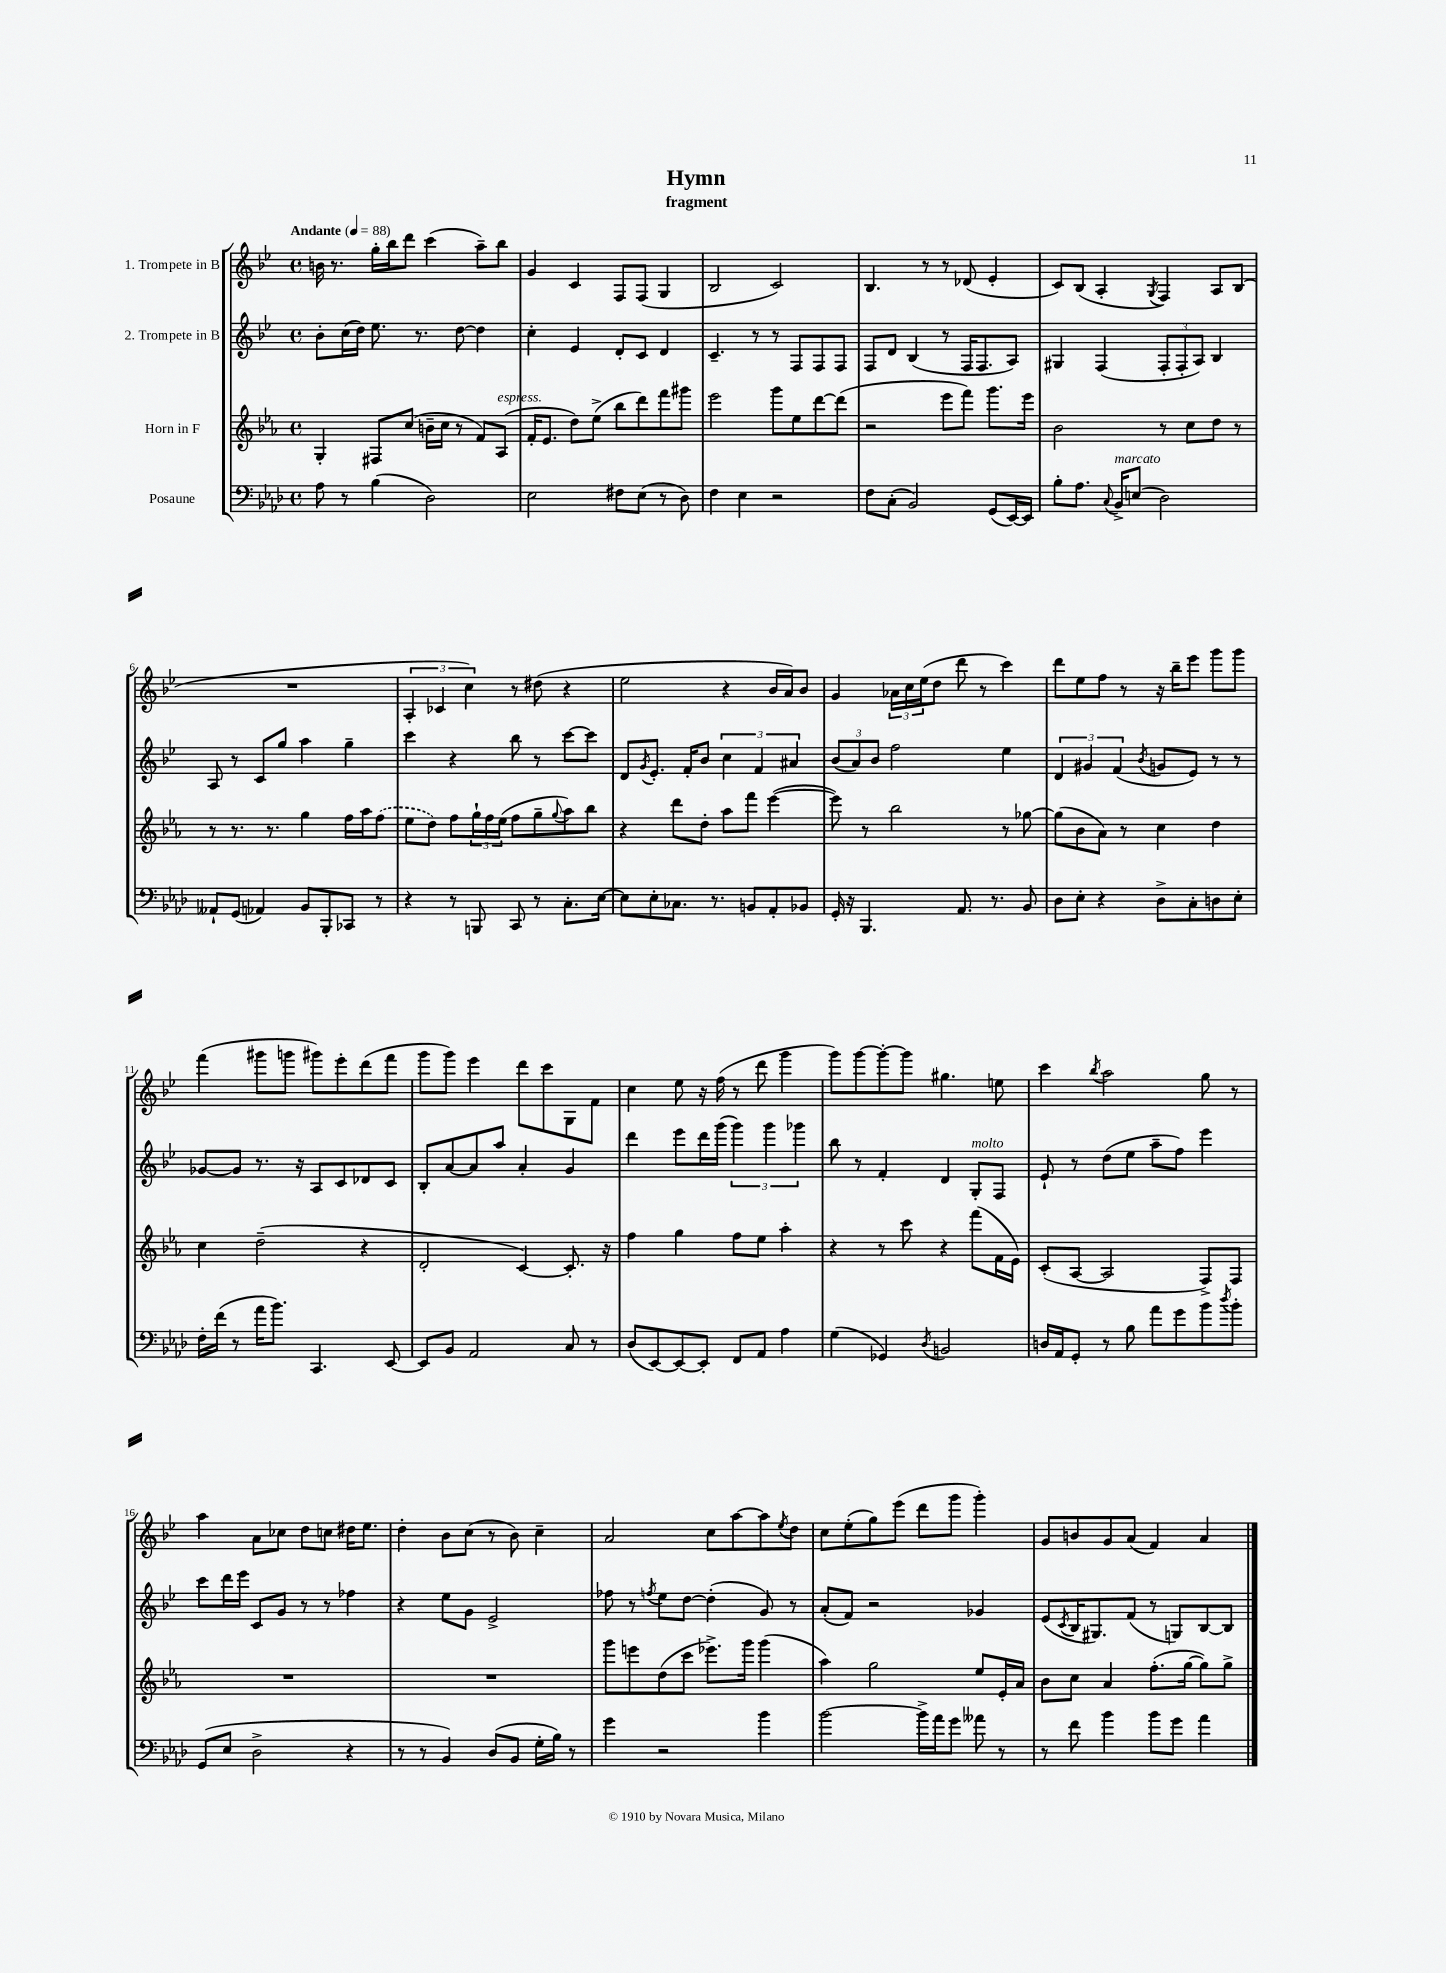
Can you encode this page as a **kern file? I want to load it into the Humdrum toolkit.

**kern	**kern	**kern	**kern
*part4	*part3	*part2	*part1
*staff4	*staff3	*staff2	*staff1
*I"Posaune	*I"Horn in F	*I"2. Trompete in B	*I"1. Trompete in B
*clefF4	*clefG2	*clefG2	*clefG2
*k[b-e-a-d-]	*k[b-e-a-]	*k[b-e-]	*k[b-e-]
*M4/4	*M4/4	*M4/4	*M4/4
*met(c)	*met(c)	*met(c)	*met(c)
*MM88	*MM88	*MM88	*MM88
=1	=1	=1	=1
!	!	!	!LO:TX:a:B:t=Andante
8A-\	4G'/	8b-'\L	16bn\
.	.	.	8.r
8r	.	(16cc\L	.
.	.	16dd\JJ)	.
(4B-\	8F#X/L	8.ee-\	16gg'\LL
.	.	.	16bb-\J
.	(8cc/J	.	8ddd\J
.	.	8.r	.
2D-\)	16bn~\LL	.	(4ccc\
.	16cc\JJ	.	.
.	8r	[8dd\	.
.	8f/L)	4dd\]	8aa~\L)
!	!LO:TX:a:i:t=espress.	!	!
.	(8A-/J	.	8bb-\J
=2	=2	=2	=2
2E-\	16f'/KL	4cc'\	4g/
.	8.e-/J	.	.
.	8dd\L)	4e-/	4c/
.	(8ee-^\J	.	.
8F#X\L	8bb-\L	8d'/L	8F/L
(8E-\J	8ddd\)	8c/J	(8F/J
8r	8fff\	4d/	4G/
8D-\)	8ggg#X\J	.	.
=3	=3	=3	=3
4F\	2eee-\	4.c~/	2B-/
4E-\	.	.	.
.	.	8r	.
2r	8ggg\L	8r	2c/)
.	8ee-\	8F/L	.
.	[8ddd\	8F/	.
.	(8ddd\J]	8F/J	.
=4	=4	=4	=4
8F\L	2r	8F/L	4.B-/
(8C'\J	.	8d/J	.
2BB-/)	.	(4B-/	.
.	.	.	8r
.	8eee-\L	8r	8r
.	8fff\J)	16F/KL	(8d-X/
.	.	8.F/	.
(8GG/L	8.ggg\L	.	4e-'/
[16EE-/L)	.	8A/J)	.
16EE-/JJ]	16eee-\Jk	.	.
=5	=5	=5	=5
8B-'\L	2b-\	4G#X/	8c/L)
8.A-\J	.	.	(8B-/J
.	.	(4F/	4A'/
8qqC/	.	.	.
!LO:TX:a:i:t=marcato	!	!	!
16BB-^/KL	.	.	.
(8En/J	.	.	.
.	.	.	8qG/
2D-\)	8r	12F'/L	4F/)
.	.	12F'/	.
.	8cc\L	.	.
.	.	12A/J)	.
.	8dd\J	4B-/	8A/L
.	8r	.	(8B-/J
!!LO:LB:g=z
=6	=6	=6	=6
8AA--X`/L	8r	8A/	1r
(8GG/J	8.r	8r	.
4AA-X/)	.	8c/L	.
.	8.r	.	.
.	.	8gg/J	.
8BB-/L	4gg\	4aa\	.
8BBB-'/	.	.	.
8CC-X/J	16ff\LL	4gg~\	.
.	16aa-\J	.	.
8r	(8ff\J	.	.
=7	=7	=7	=7
4r	8ee-\L	4ccc\	6A'/
.	8dd\J)	.	.
.	.	.	6c-X/
8r	8ff\L	4r	.
.	.	.	6cc\)
8BBBn/	24gg`\L	.	.
.	24ff\	.	.
.	(24ee-\JJ	.	.
8CC/	8ff\L	8bb-\	8r
8r	8gg~\	8r	(8dd#X\
.	8qqgg/	.	.
8.C'\L	8aa-\)	[8ccc\L	4r
.	8bb-\J	8ccc\J]	.
[16E-\Jk	.	.	.
=8	=8	=8	=8
8E-\L]	4r	8d/L	2ee-\
.	.	8qg/	.
8E-'\	.	8.e-'/J	.
8.C-X\J	8ddd\L	.	.
.	.	16f'/KL	.
.	8dd'\J	8b-/J	.
8.r	.	.	.
.	8aa-\L	6cc\	4r
8BBn/L	8fff\J	.	.
.	.	6f/	.
8AA-'/	([4eee-\	.	16b-/LL
.	.	.	16a/J)
.	.	6a#X/	.
8BB-X/J	.	.	8b-/J
=9	=9	=9	=9
16GG'/	8eee-\])	(12b-/L	4g/
16r	.	.	.
.	.	12a/)	.
4.BBB-/	8r	.	.
.	.	12b-/J	.
.	2bb-\	2ff\	24a-X\LL
.	.	.	24cc\
.	.	.	(24ee-\J
.	.	.	8dd\J
8.AA-/	.	.	8ddd\
.	.	.	8r
8.r	.	.	.
.	8r	4ee-\	4ccc\)
8BB-/	[8gg-X\	.	.
=10	=10	=10	=10
8D-\L	(8gg-\L]	6d/	8ddd\L
8E-'\J	8b-\	.	8ee-\
.	.	6g#X/	.
4r	8a-\J)	.	8ff\J
.	.	(6f/	.
.	8r	.	8r
.	.	8qb-/	.
8D-^\L	4cc\	8gn/L	16r
.	.	.	16bb-~\KL
8C'\	.	8e-/J)	8eee-\J
8Dn\	4dd\	8r	8ggg\L
8E-'\J	.	8r	8ggg\J
!!LO:LB:g=z
=11	=11	=11	=11
16F'\LL	4cc\	[8g-X/L	(4fff\
(16f\JJ	.	.	.
8r	.	8g-/J]	.
16a-\KL	(2dd~\	8.r	8ggg#X\L
8.b-\J)	.	.	.
.	.	.	8gggn\J
.	.	16r	.
4.CC/	.	8A/L	8ggg#X\L)
.	.	8c/	8eee-'\
.	4r	8d-X/	(8ddd\
[8EE-/	.	8c/J	8fff\J
=12	=12	=12	=12
8EE-/L]	2d'/	8B-'/L	8ggg\L
8BB-/J	.	[8a/	8ggg\J)
2AA-/	.	8a/]	4eee-\
.	.	8aa/J	.
.	[4c/)	4a'/	8ddd\L
.	.	.	8ccc\
8C/	8.c'/]	4g/	8G\
8r	.	.	8f\J
.	16r	.	.
=13	=13	=13	=13
(8D-/L	4ff\	4ddd\	4cc\
[8EE-/)	.	.	.
8EE-/_	4gg\	8eee-\L	8ee-\
8EE-'/J]	.	16ddd\L	16r
.	.	(16ggg\JJ	(16ff\
8FF/L	8ff\L	6ggg\)	8r
8AA-/J	8ee-\J	.	8ddd\
.	.	6ggg\	.
4A-\	4aa-'\	.	4ggg\
.	.	6ggg-X\	.
=14	=14	=14	=14
(4G\	4r	8bb-\	8ggg\L)
.	.	8r	[8ggg\
4GG-X/)	8r	4f'/	8ggg'\_
.	8ccc\	.	8ggg\J]
8qD-/	.	.	.
2BBn/	4r	4d/	4.gg#X\
!	!	!LO:TX:a:i:t=molto	!
.	(8fff\L	8G'/L	.
.	16f\L	8F/J	8een\
.	16e-\JJ)	.	.
=15	=15	=15	=15
16Dn/LL	(8c'/L	8e-`/	4ccc\
16AA-/J	.	.	.
8GG'/J	[8A-/J	8r	.
.	.	.	8qbb-/
8r	2A-/]	(8dd\L	2aa\
8B-\	.	8ee-\J	.
8a-\L	.	8aa~\L	.
8g\	.	8ff\J)	.
8b-\	8F^/L)	4eee-\	8gg\
8qdd-/	.	.	.
8b-'\J	8F/J	.	8r
!!LO:LB:g=z
=16	=16	=16	=16
(8GG/L	1r	8ccc\L	4aa\
8E-/J	.	16ddd\L	.
.	.	16eee-\JJ	.
2D-^\	.	8c/L	8a\L
.	.	8g/J	8cc-X\J
.	.	8r	8dd\L
.	.	8r	8ccn\J
4r	.	4ff-X\	16dd#X\KL
.	.	.	8.ee-\J
=17	=17	=17	=17
8r	1r	4r	4dd'\
8r	.	.	.
4BB-/)	.	8ee-\L	8b-\L
.	.	8g\J	(8cc\J
(8D-/L	.	2e-^/	8r
8BB-/J	.	.	8b-\)
16G'\LL	.	.	4cc~\
16B-\JJ)	.	.	.
8r	.	.	.
=18	=18	=18	=18
4g\	8ggg\L	8ff-X\	2a/
.	8eeen\	8r	.
.	.	8qffn/	.
2r	(8dd\	8ee-\L	.
.	8ccc\J	[8dd\J	.
.	8.eee-X^\L)	(4dd'\]	8cc\L
.	.	.	[8aa\
.	16ggg\Jk	.	.
4b-\	(4ggg\	8g/)	8aa\]
.	.	.	8qee-/
.	.	8r	8dd\J
=19	=19	=19	=19
[2b-\	4aa-\)	(8a'/L	8cc\L
.	.	8f/J)	(8ee-'\
.	2gg\	2r	8gg\)
.	.	.	(8eee-\J
16b-^\LL]	.	.	8ddd\L
16a-\J	.	.	.
8g\J	.	.	8ggg\J
8a--X\	8ee-/L	4g-X/	4ggg'\)
8r	16e-'/L	.	.
.	16a-/JJ	.	.
=20	=20	=20	=20
8r	8b-\L	(8e-/L	8g/L
.	.	8qc/	.
8f\	8cc\J	16B-/K	8bn/
.	.	8.G#X/)	.
4b-\	4a-/	.	8g/
.	.	(8f/J	(8a/J
8b-\L	(8.ff'\L	8r	4f/)
8g\J	.	8Gn/L)	.
.	[16gg\Jk	.	.
4a-\	8gg\L])	[8B-/	4a/
.	8gg^\J	8B-/J]	.
==	==	==	==
*-	*-	*-	*-
